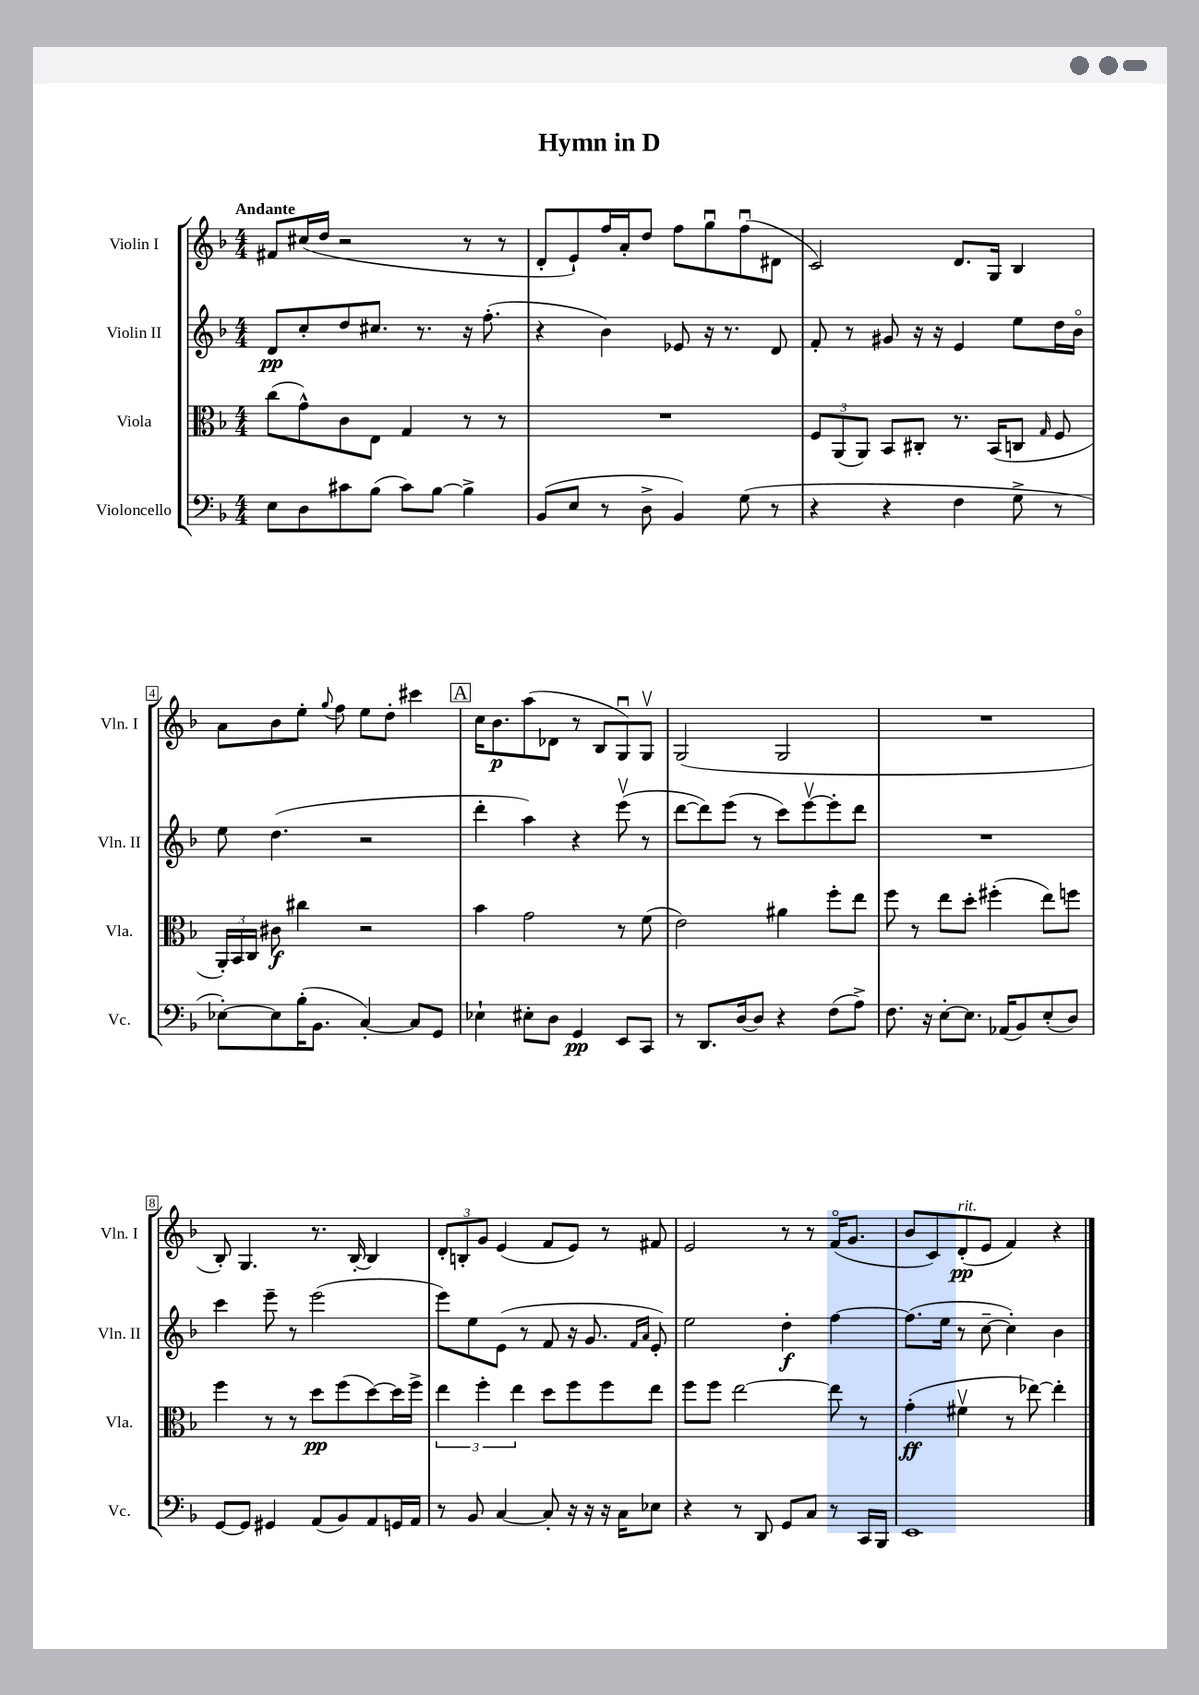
\header { title = "Hymn in D" }
<<
\new StaffGroup <<
\new Staff = "s0" \with { instrumentName = "Violin I" shortInstrumentName = "Vln. I" } {
    \clef treble \key f \major \numericTimeSignature \time 4/4 \tempo "Andante"
    \autoBeamOff fis'8[ cis''16( d''16] r2 r8 r8 |
    d'8[-. e'8-!) f''16 a'16-. d''8] f''8[ g''8\downbow f''8\downbow( dis'8] |
    c'2) d'8.[ g16] bes4 |
    a'8[ bes'8 e''8]-. \appoggiatura { g''8 } f''8 e''8[ d''8]-. cis'''4 |
    \mark \markup { \box "A" } c''16[ bes'8.\p a''8( des'8] r8 bes8[ g8\downbow) g8]\upbow |
    g2( g2 |
    R1 |
    bes8-.) g4. r8. bes16~-. bes4 |
    \tuplet 3/2 { d'8[-. b8-. g'8] } e'4( f'8[ e'8]) r8 fis'8 |
    e'2 r8 r8 f'16[\flageolet( g'8.] |
    bes'8[ c'8) d'8-.\pp^\markup { \italic "rit." }( e'8] f'4) r4 \bar "|." |
}
\new Staff = "s1" \with { instrumentName = "Violin II" shortInstrumentName = "Vln. II" } {
    \clef treble \key f \major \numericTimeSignature \time 4/4
    \autoBeamOff d'8[\pp c''8-. d''8 cis''8.] r8. r16 f''8.-.( |
    r4 bes'4) ees'8 r16 r8. d'8 |
    f'8-. r8 gis'8 r16 r16 e'4 e''8[ d''16 bes'16]\flageolet |
    e''8 d''4.( r2 |
    \mark \markup { \box "A" } d'''4-. a''4) r4 e'''8\upbow( r8 |
    d'''8[~ d'''8) e'''8]( r8 c'''8[) e'''8~\upbow e'''8-. d'''8] |
    R1 |
    c'''4 e'''8-- r8 e'''2( |
    e'''8[) e''8 e'8]( r8 f'8 r16 g'8. \grace { f'16[ a'16] } e'8-.) |
    e''2 d''4-.\f f''4~ |
    f''8.[( e''16] r8 c''8~-- c''4-.) bes'4 \bar "|." |
}
\new Staff = "s2" \with { instrumentName = "Viola" shortInstrumentName = "Vla." } {
    \clef alto \key f \major \numericTimeSignature \time 4/4
    \autoBeamOff c''8[( g'8-^) c'8 e8] g4 r8 r8 |
    R1 |
    \tuplet 3/2 { f8[ a,8( a,8]) } bes,8[ cis8]-. r8. bes,16[( c8] \grace { g16 } f8 |
    \tuplet 3/2 { a,16[-.) bes,16 c16] } cis'8\f cis''4 r2 |
    \mark \markup { \box "A" } bes'4 g'2 r8 f'8( |
    e'2) ais'4 f''8[-. e''8] |
    f''8 r8 e''8[ d''8]-. fis''4-.( e''8[) f''8] |
    f''4 r8 r8 d''8[\pp f''8( d''8~) d''16 f''16]-> |
    \tuplet 3/2 { e''4 f''4-. e''4 } d''8[ f''8 f''8 e''8] |
    f''8[ f''8] e''2~ e''8 r8 |
    g'4-.\ff( fis'4\upbow r8 ees''8~) ees''4-. \bar "|." |
}
\new Staff = "s3" \with { instrumentName = "Violoncello" shortInstrumentName = "Vc." } {
    \clef bass \key f \major \numericTimeSignature \time 4/4
    \autoBeamOff e8[ d8 cis'8 bes8]( cis'8[) bes8]~ bes4-> |
    bes,8[( e8] r8 d8-> bes,4) g8( r8 |
    r4 r4 f4 g8-> r8 |
    ees8[~-.) ees8 bes16-.( bes,8.] c4~-.) c8[ g,8] |
    \mark \markup { \box "A" } ees4-! eis8[-. d8] g,4\pp e,8[ c,8] |
    r8 d,8.[ d16~ d8] r4 f8[( a8]->) |
    f8. r16 e8[~-. e8.] aes,16[( bes,8) e8-.( d8]) |
    g,8[~ g,8] gis,4 a,8[( bes,8) a,8 g,16 a,16] |
    r8 bes,8 c4~ c8-. r16 r16 r16 c16[ ees8] |
    r4 r8 d,8 g,8[ c8] r8 c,16[ bes,,16] |
    e,1 \bar "|." |
}
>>
>>
\layout { \context { \Score \override BarNumber.stencil = #(make-stencil-boxer 0.1 0.3 ly:text-interface::print) } }
